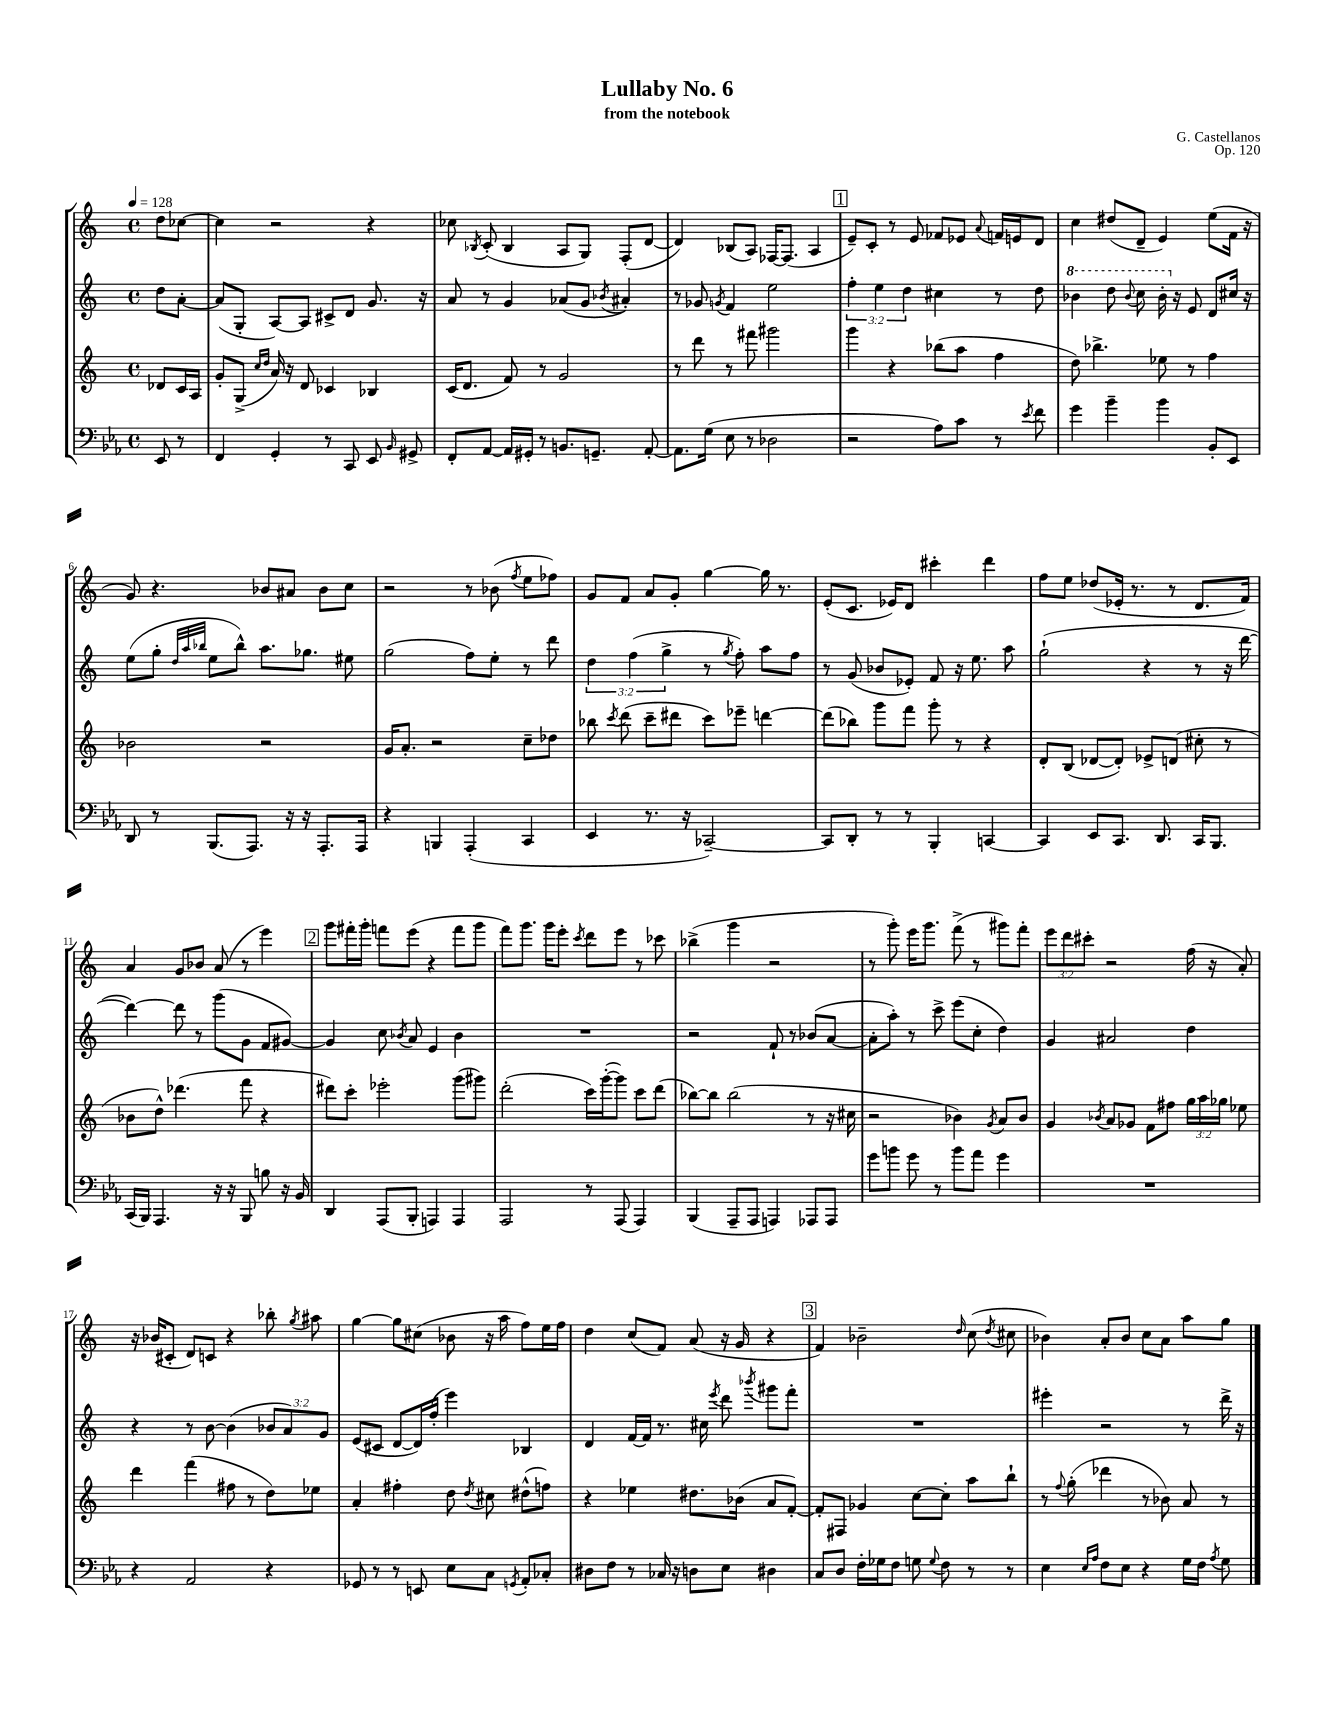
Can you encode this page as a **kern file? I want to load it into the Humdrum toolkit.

**kern	**kern	**kern	**kern
*staff4	*staff3	*staff2	*staff1
*clefF4	*clefG2	*clefG2	*clefG2
*k[b-e-a-]	*k[]	*k[]	*k[]
*M4/4	*M4/4	*M4/4	*M4/4
*met(c)	*met(c)	*met(c)	*met(c)
*MM128	*MM128	*MM128	*MM128
8EE-/	8d-/L	8dd\L	8dd\L
8r	16c/L	[8a'\J	[8cc-\J
.	16A/JJ	.	.
=	=	=	=
4FF/	8g'/L	(8a/]L	4cc-\]
.	(8G^/J	8G'/J	.
.	16qqcc/LL	.	.
.	16qqdd/JJ	.	.
4GG'/	16a/)	[8A/L)	2r
.	16r	.	.
.	8d/	8A/]J	.
8r	4c-/	8c#^/L	.
8CC/	.	8d/J	.
8EE-/	4B-/	8.g/	4r
16qqBB-/	.	.	.
8GG#^/	.	.	.
.	.	16r	.
=	=	=	=
8FF'/L	(16c/LK	8a/	8cc-\
.	8.d/J	.	.
.	.	.	8qB-/
[8AA-/J	.	8r	(8c'/
16AA-/]LL	8f/)	4g/	4B-/
16GG#'/JJ	.	.	.
8r	8r	.	.
8.BB/L	2g/	(8a-/L	8A/L
.	.	8g/J	8G/J)
8.GG~/J	.	.	.
.	.	8qb-/	.
.	.	4a#'/)	(8F'/L
[8AA-'/	.	.	[8d/J
=	=	=	=
8.AA-\]L	8r	8r	4d/])
.	8ddd\	8g-/	.
(16G\Jk	.	.	.
.	.	8qg/	.
8E-\	8r	4f/	(8B-/L
8r	8fff#\	.	8A/J)
2D-\	2ggg#\	2ee\	[16F-/LK
.	.	.	(8.F-/]J
.	.	.	4A/
=	=	=	=
2r	4ggg\	6ff'\	8e~/L)
.	.	.	8c'/J
.	.	6ee\	.
.	4r	.	8r
.	.	6dd\	.
.	.	.	8e/
8A-\L)	(8bb-\L	4cc#\	8f-/L
8c\J	8aa\J	.	8e-/J
.	.	.	8qqa/
8r	4ff\	8r	16f/LL
.	.	.	16e/J
8qe-/	.	.	.
8f\	.	8dd\	8d/J
=	=	=	=
4g\	8dd\)	4bb-\	4cc\
.	4.bb-^\	.	.
4b-~\	.	8ddd\	(8dd#/L
.	.	8qqbb-/	.
.	.	8ccc\	8d~/J
4b-\	8ee-\	16bb-'\	4e/)
.	.	16r	.
.	8r	8e/	.
8BB-'/L	4ff\	8d/L	(8ee\L
8EE-/J	.	16cc#/Jk	16f\Jk
.	.	16r	16r
=	=	=	=
8DD/	2b-\	(8ee\L	8g/)
8r	.	8gg'\J	4.r
.	.	32qqdd/LLL	.
.	.	32qqaa/	.
.	.	32qqbb-/JJJ	.
(8.BBB-/L	.	8ee\L	.
.	.	8bb-^^\J)	.
8.AAA-/J)	.	.	.
.	2r	8.aa\L	8b-/L
16r	.	.	8a#/J
16r	.	8.gg-\J	.
8.AAA-'/L	.	.	8b-\L
.	.	8ee#\	8cc\J
16AAA-/Jk	.	.	.
=	=	=	=
4r	16g/LK	(2gg\	2r
.	8.a'/J	.	.
4BBB/	2r	.	.
(4AAA-'/	.	8ff\L)	8r
.	.	8ee'\J	(8b-\
.	.	.	8qff/
4CC/	8cc~\L	8r	8ee\L
.	8dd-\J	8ddd\	8ff-\J)
=	=	=	=
4EE-/	8bb-\	6dd\	8g/L
.	8qccc/	.	.
.	(8ddd\	.	8f/J
.	.	(6ff\	.
8.r	8ccc~\L	.	8a/L
.	.	6gg^\	.
.	8ddd#\J	.	8g'/J
16r	.	.	.
[2CC-~/)	8ccc\L)	8r	[4gg\
.	.	8qgg/	.
.	8eee-~\J	8ff'\)	.
.	[4ddd\	8aa\L	16gg\]
.	.	.	8.r
.	.	8ff\J	.
=	=	=	=
8CC-/]L	(8ddd\]L	8r	(8e'/L
8DD'/J	8bb-\J)	(8g/	8.c/J
8r	8ggg\L	8b-/L	.
.	.	.	16e-/LK)
8r	8fff\J	8e-'/J)	8d/J
4BBB-'/	8ggg'\	8f/	4ccc#'\
.	8r	16r	.
.	.	8.ee\	.
[4CC/	4r	.	4ddd\
.	.	8aa\	.
=	=	=	=
4CC/]	8d'/L	(2gg`\	8ff\L
.	(8B/J	.	8ee\J
8EE-/L	[8d-/L	.	(8dd-/L
8.CC/J	8d-'/]J)	.	16e-'/Jk
.	.	.	8.r
.	8e-^/L	4r	.
8.DD/	.	.	.
.	(8d/J	.	8r
16CC/LK	8cc#'\	8r	8.d/L
8.BBB-/J	.	.	.
.	8r	16r	.
.	.	[16ddd\	16f/Jk)
=	=	=	=
(16CC/LL	8b-\L	4ddd\_)	4a/
16BBB-/JJ)	.	.	.
4.AAA-/	8dd^^\J)	.	.
.	(4.ddd-\	8ddd\]	8g/L
.	.	8r	8b-/J
16r	.	(8ggg\L	(8a/
16r	.	.	.
8BBB-/	8fff\	8g\J	8r
8B\	4r	8f/L	4eee\)
16r	.	[8g#/J)	.
16BB-/	.	.	.
=	=	=	=
4DD/	8ddd#\L)	4g#/]	8ggg\L
.	8ccc'\J	.	16fff#'\L
.	.	.	16ggg'\JJ
(8AAA-/L	2eee-'\	8cc\	8fff\L
.	.	8qb-/	.
8BBB-'/J	.	8a/	(8eee\J
4AAA/)	.	4e/	4r
4AAA/	(8ggg\L	4b-\	8fff\L
.	8ggg#\J)	.	8ggg\J
=	=	=	=
2AAA-/	(2ddd'\	1r	8fff\L)
.	.	.	8.ggg\J
.	.	.	16ggg\LK
.	.	.	8eee'\J
.	.	.	8qccc/
8r	16ccc\LL)	.	8ddd\L
.	([16ggg'\J	.	.
(8AAA-/	8ggg\]J)	.	8eee\J
4AAA-/)	8ccc\L	.	8r
.	(8ddd\J	.	8ccc-\
=	=	=	=
(4BBB-/	[8bb-\L)	2r	(4bb-^\
.	8bb-\]J	.	.
8AAA-~/L	(2bb-\	.	4ggg\
8AAA-/J	.	.	.
4AAA/)	.	8f`/	2r
.	.	8r	.
8AAA-/L	8r	(8b-/L	.
8AAA-/J	16r	[8a/J	.
.	16cc#\	.	.
=	=	=	=
8g\L	2r	8a'\]L	8r
8b\J	.	8aa'\J)	8ggg'\)
8g\	.	8r	16eee\LK
.	.	.	8.ggg\J
8r	.	8ccc^\	.
8b\L	4b-\)	(8eee\L	(8fff^\
8a-\J	.	8cc'\J	8r
.	8qg/	.	.
4g\	8a/L	4dd\)	8ggg#\L)
.	8b-/J	.	8fff'\J
=	=	=	=
1r	4g/	4g/	12eee\L
.	.	.	12ddd\
.	.	.	12ccc#'\J
.	8qb-/	.	.
.	8a/L	2a#/	2r
.	8g-/J	.	.
.	8f\L	.	.
.	8ff#\J	.	.
.	24gg\LL	4dd\	(16ff\
.	24aa\	.	.
.	.	.	16r
.	24gg-\JJ	.	.
.	8ee-\	.	8a'/)
=	=	=	=
4r	4ddd\	4r	16r
.	.	.	(16b-/LK
.	.	.	8c#'/J
2AA-/	(4fff\	8r	8d/L)
.	.	[8b\	8c/J
.	8ff#\	(4b\]	4r
.	8r	.	.
4r	8dd\L)	12b-/L	8bb-'\
.	.	12a/)	.
.	.	.	8qgg/
.	8ee-\J	.	8aa#\
.	.	12g/J	.
=	=	=	=
8GG-/	4a'/	(8e/L	[4gg\
8r	.	8c#/J	.
8r	4ff#'\	[8d/L	8gg\]L
8EE/	.	16d/]L)	(8cc#\J
.	.	(16ff'/JJ	.
8E-\L	8dd\	4eee\)	8b-\
.	8qdd/	.	.
8C\J	8cc#\	.	16r
.	.	.	16aa\
8qGG/	.	.	.
8AA-'/L	(8dd#^^\L	4B-/	8ff\L)
8C-'/J	8ff\J)	.	16ee\L
.	.	.	16ff\JJ
=	=	=	=
8D#\L	4r	4d/	4dd\
8F\J	.	.	.
8r	4ee-\	[16f/LL	(8cc/L
.	.	16f/]JJ	.
16C-/	.	8.r	8f/J)
16r	.	.	.
8D\L	8.dd#\L	.	(8a/
.	.	16cc#\	.
.	.	8qeee/	.
8E-\J	.	8ddd\	16r
.	(16b-\Jk	.	16g/
.	.	8qbbb-/	.
4D#\	8a/L	8ggg#\L	4r
.	[8f'/J)	8fff'\J	.
=	=	=	=
8C/L	8f'/]L	1r	4f/)
8D/J	8F#/J	.	.
16F'\LL	4g-/	.	2b-~\
16G-\J	.	.	.
8F\J	.	.	.
8G\	[8cc\L	.	.
8qqG/	.	.	.
8F\	8cc'\]J	.	.
.	.	.	16qqdd/
8r	8aa\L	.	(8cc\
.	.	.	8qdd/
8r	8bb`\J	.	8cc#\
=	=	=	=
4E-\	8r	4eee#'\	4b-\)
.	8qqff/	.	.
.	(8gg'\	.	.
16qqE-/LL	.	.	.
16qqA-/JJ	.	.	.
8F\L	4ddd-\	2r	8a'/L
8E-\J	.	.	8b-/J
4r	8r	.	8cc\L
.	8b-\)	.	8a\J
16G\LL	8a/	8r	8aa\L
16F\JJ	.	.	.
8qA-/	.	.	.
8G\	8r	16ddd^\	8gg\J
.	.	16r	.
==	==	==	==
*-	*-	*-	*-
